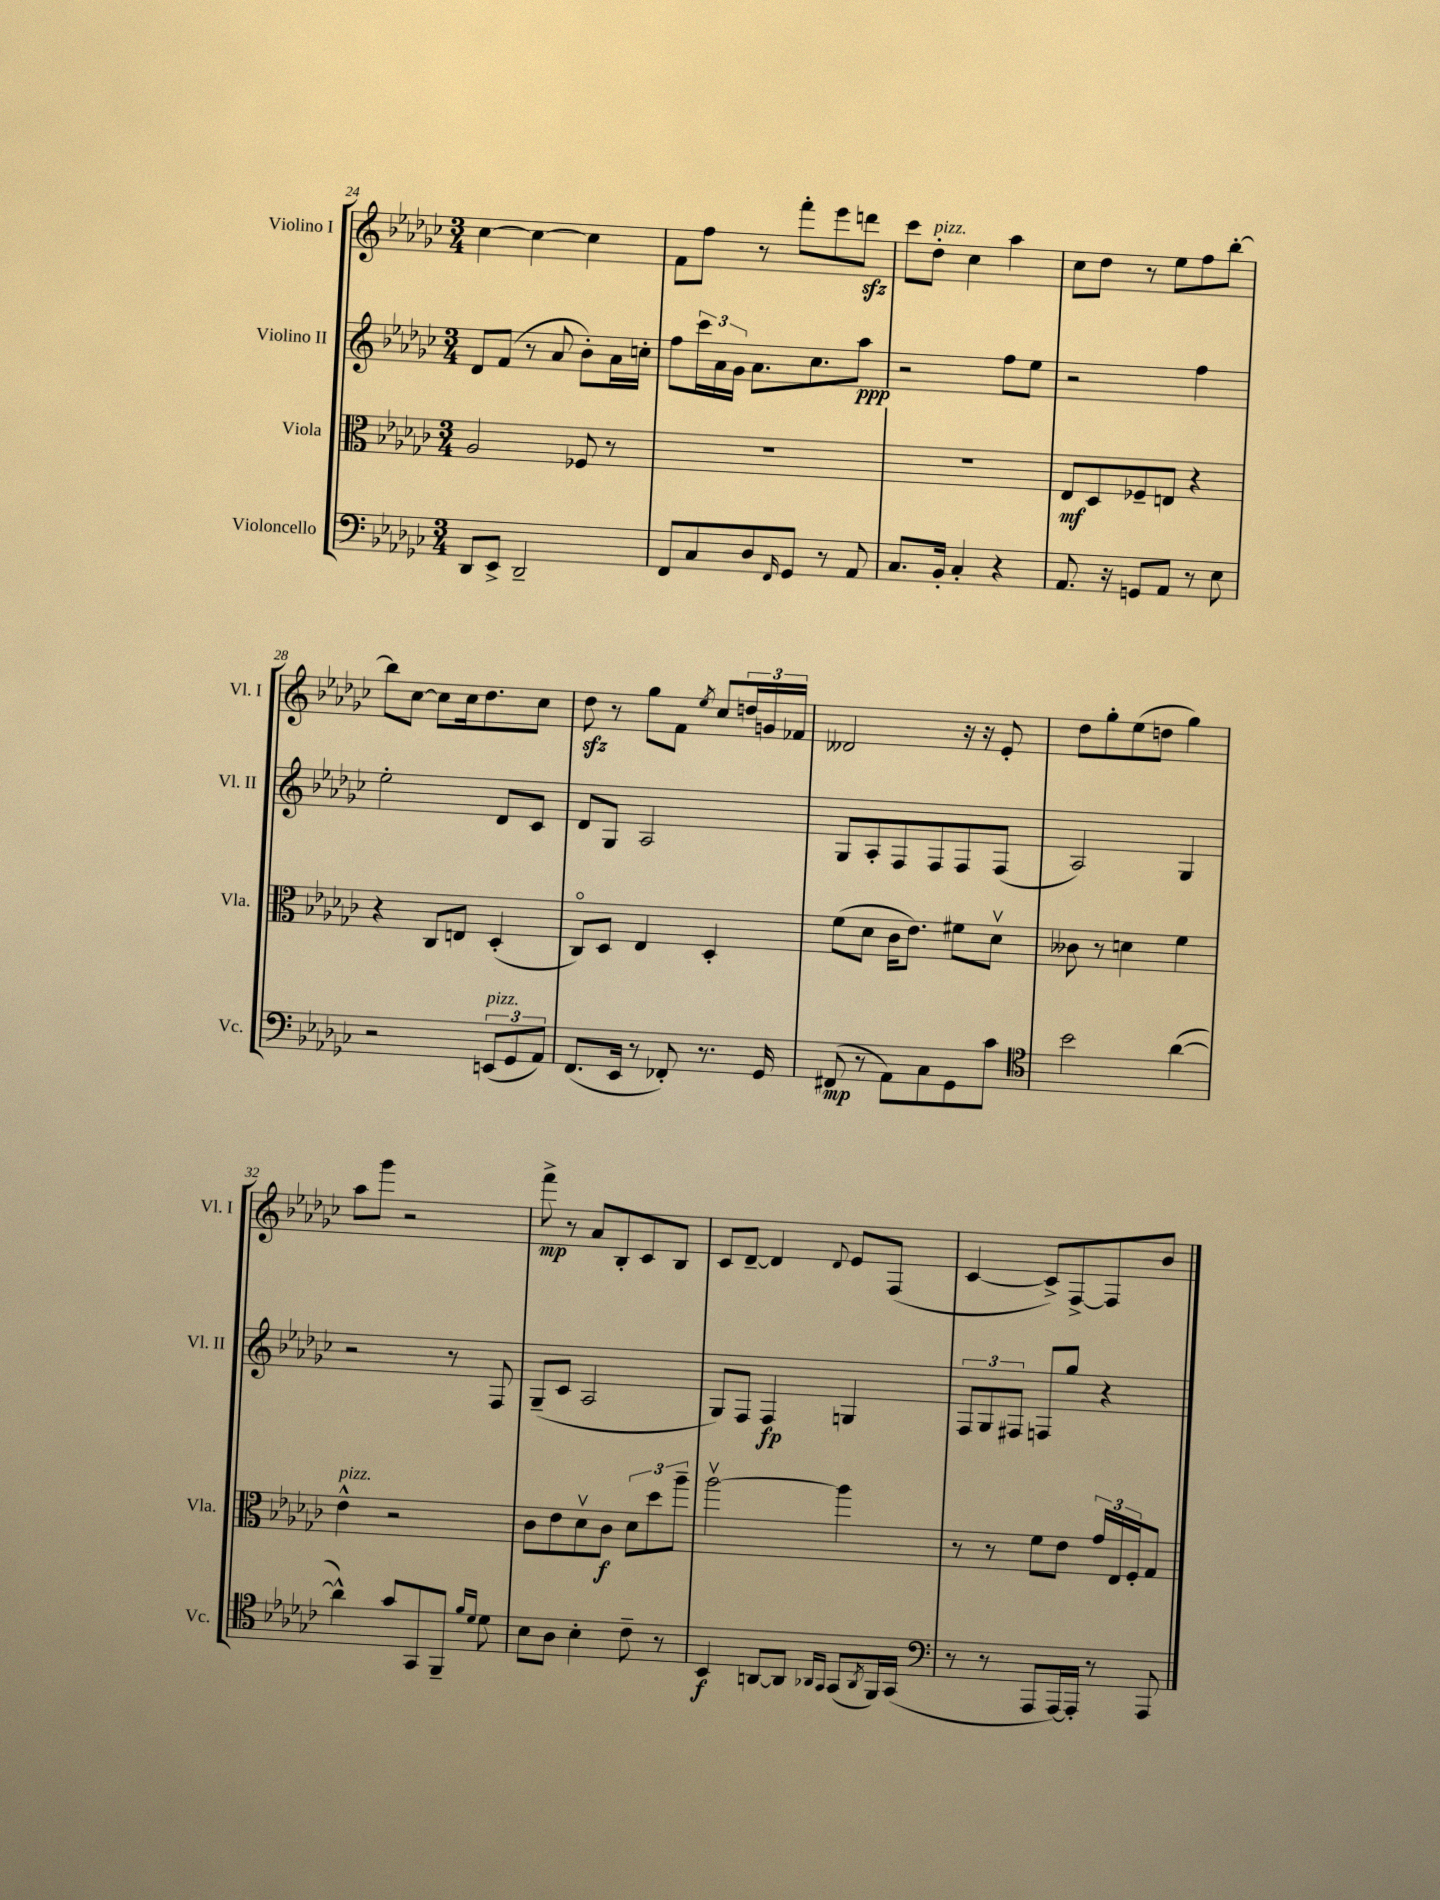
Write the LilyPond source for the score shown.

<<
\new StaffGroup <<
\new Staff = "s0" \with { instrumentName = "Violino I" shortInstrumentName = "Vl. I" } {
    \clef treble \key ges \major \numericTimeSignature \time 3/4
    ces''4~ ces''4~ ces''4 |
    f'8 f''8 r8 f'''8-. ees'''8 d'''8\sfz |
    ces'''8 des''8-.^\markup { \italic "pizz." } ces''4 aes''4 |
    ces''8 des''8 r8 ees''8 f''8 bes''8~-. |
    bes''8 ces''8~ ces''8 ces''16 des''8. ces''8 |
    des''8\sfz r8 ges''8 f'8 \acciaccatura { ees''8 } ces''8 \tuplet 3/2 { d''16 g'16 fes'16 } |
    deses'2 r16 r16 ees'8-. |
    des''8 ges''8-. ees''8( d''8 ges''4) |
    aes''8 ges'''8 r2 |
    f'''8->\mp r8 aes'8 bes8-. ces'8 bes8 |
    ces'8 des'8~-- des'4 \appoggiatura { des'8 } ees'8 f8( |
    ces'4~ ces'8->) f8~-> f8 bes'8 \bar "|." |
}
\new Staff = "s1" \with { instrumentName = "Violino II" shortInstrumentName = "Vl. II" } {
    \clef treble \key ges \major \numericTimeSignature \time 3/4
    des'8 f'8( r8 aes'8 bes'8-.) aes'16 c''16-. |
    f''8 \tuplet 3/2 { ces'''16 aes'16 ges'16 } aes'8. ces''8. aes''8\ppp |
    r2 f''8 ees''8 |
    r2 f''4 |
    ees''2-. des'8 ces'8 |
    des'8 ges8 aes2 |
    ges8 aes8-. f8 f8 f8 f8( |
    aes2) ges4 |
    r2 r8 f8 |
    ges8--( ces'8 aes2 |
    ges8) f8 f4\fp g4 |
    \tuplet 3/2 { f8 ges8 fis8 } f8 ges''8 r4 \bar "|." |
}
\new Staff = "s2" \with { instrumentName = "Viola" shortInstrumentName = "Vla." } {
    \clef alto \key ges \major \numericTimeSignature \time 3/4
    aes2 fes8 r8 |
    R2. |
    R2. |
    ees8\mf des8 fes8-- e8 r4 |
    r4 ces8 e8 des4-.( |
    ces8\flageolet) des8 ees4 des4-. |
    f'8( des'8 ces'16 ees'8.) fis'8 des'8\upbow |
    ceses'8 r8 d'4 f'4 |
    ees'4-^^\markup { \italic "pizz." } r2 |
    ces'8 ees'8 des'8\upbow ces'8\f \tuplet 3/2 { des'8 des''8 aes''8-- } |
    aes''2~\upbow aes''4 |
    r8 r8 f'8 ees'8 \tuplet 3/2 { ges'16 ees16 f16-. } ges8 \bar "|." |
}
\new Staff = "s3" \with { instrumentName = "Violoncello" shortInstrumentName = "Vc." } {
    \clef bass \key ges \major \numericTimeSignature \time 3/4
    des,8 ees,8-> des,2-- |
    f,8 ces8 des8 \grace { f,16 } ges,8 r8 aes,8 |
    ces8. bes,16-. ces4-. r4 |
    aes,8. r16 g,8 aes,8 r8 ees8 |
    r2 \tuplet 3/2 { e,8^\markup { \italic "pizz." }( ges,8 aes,8) } |
    f,8.( ees,16 r8 fes,8-.) r8. ges,16 |
    fis,8\mp( r8 aes,8) ces8 ges,8 ces'8 |
    \clef tenor bes'2 aes'4~( |
    aes'4-^) ges'8 ges,8 f,8-- \grace { f'16 des'16 } des'8 |
    bes8 aes8 bes4-. ces'8-- r8 |
    bes,4\f a,8~ a,8 \grace { aes,16 ges,16 } ges,8( \acciaccatura { aes,8 } f,16) ges,16( |
    \clef bass r8 r8 aes,,8 aes,,16~) aes,,16-. r8 aes,,8 \bar "|." |
}
>>
>>
\layout { \context { \Score currentBarNumber = #24 } }
